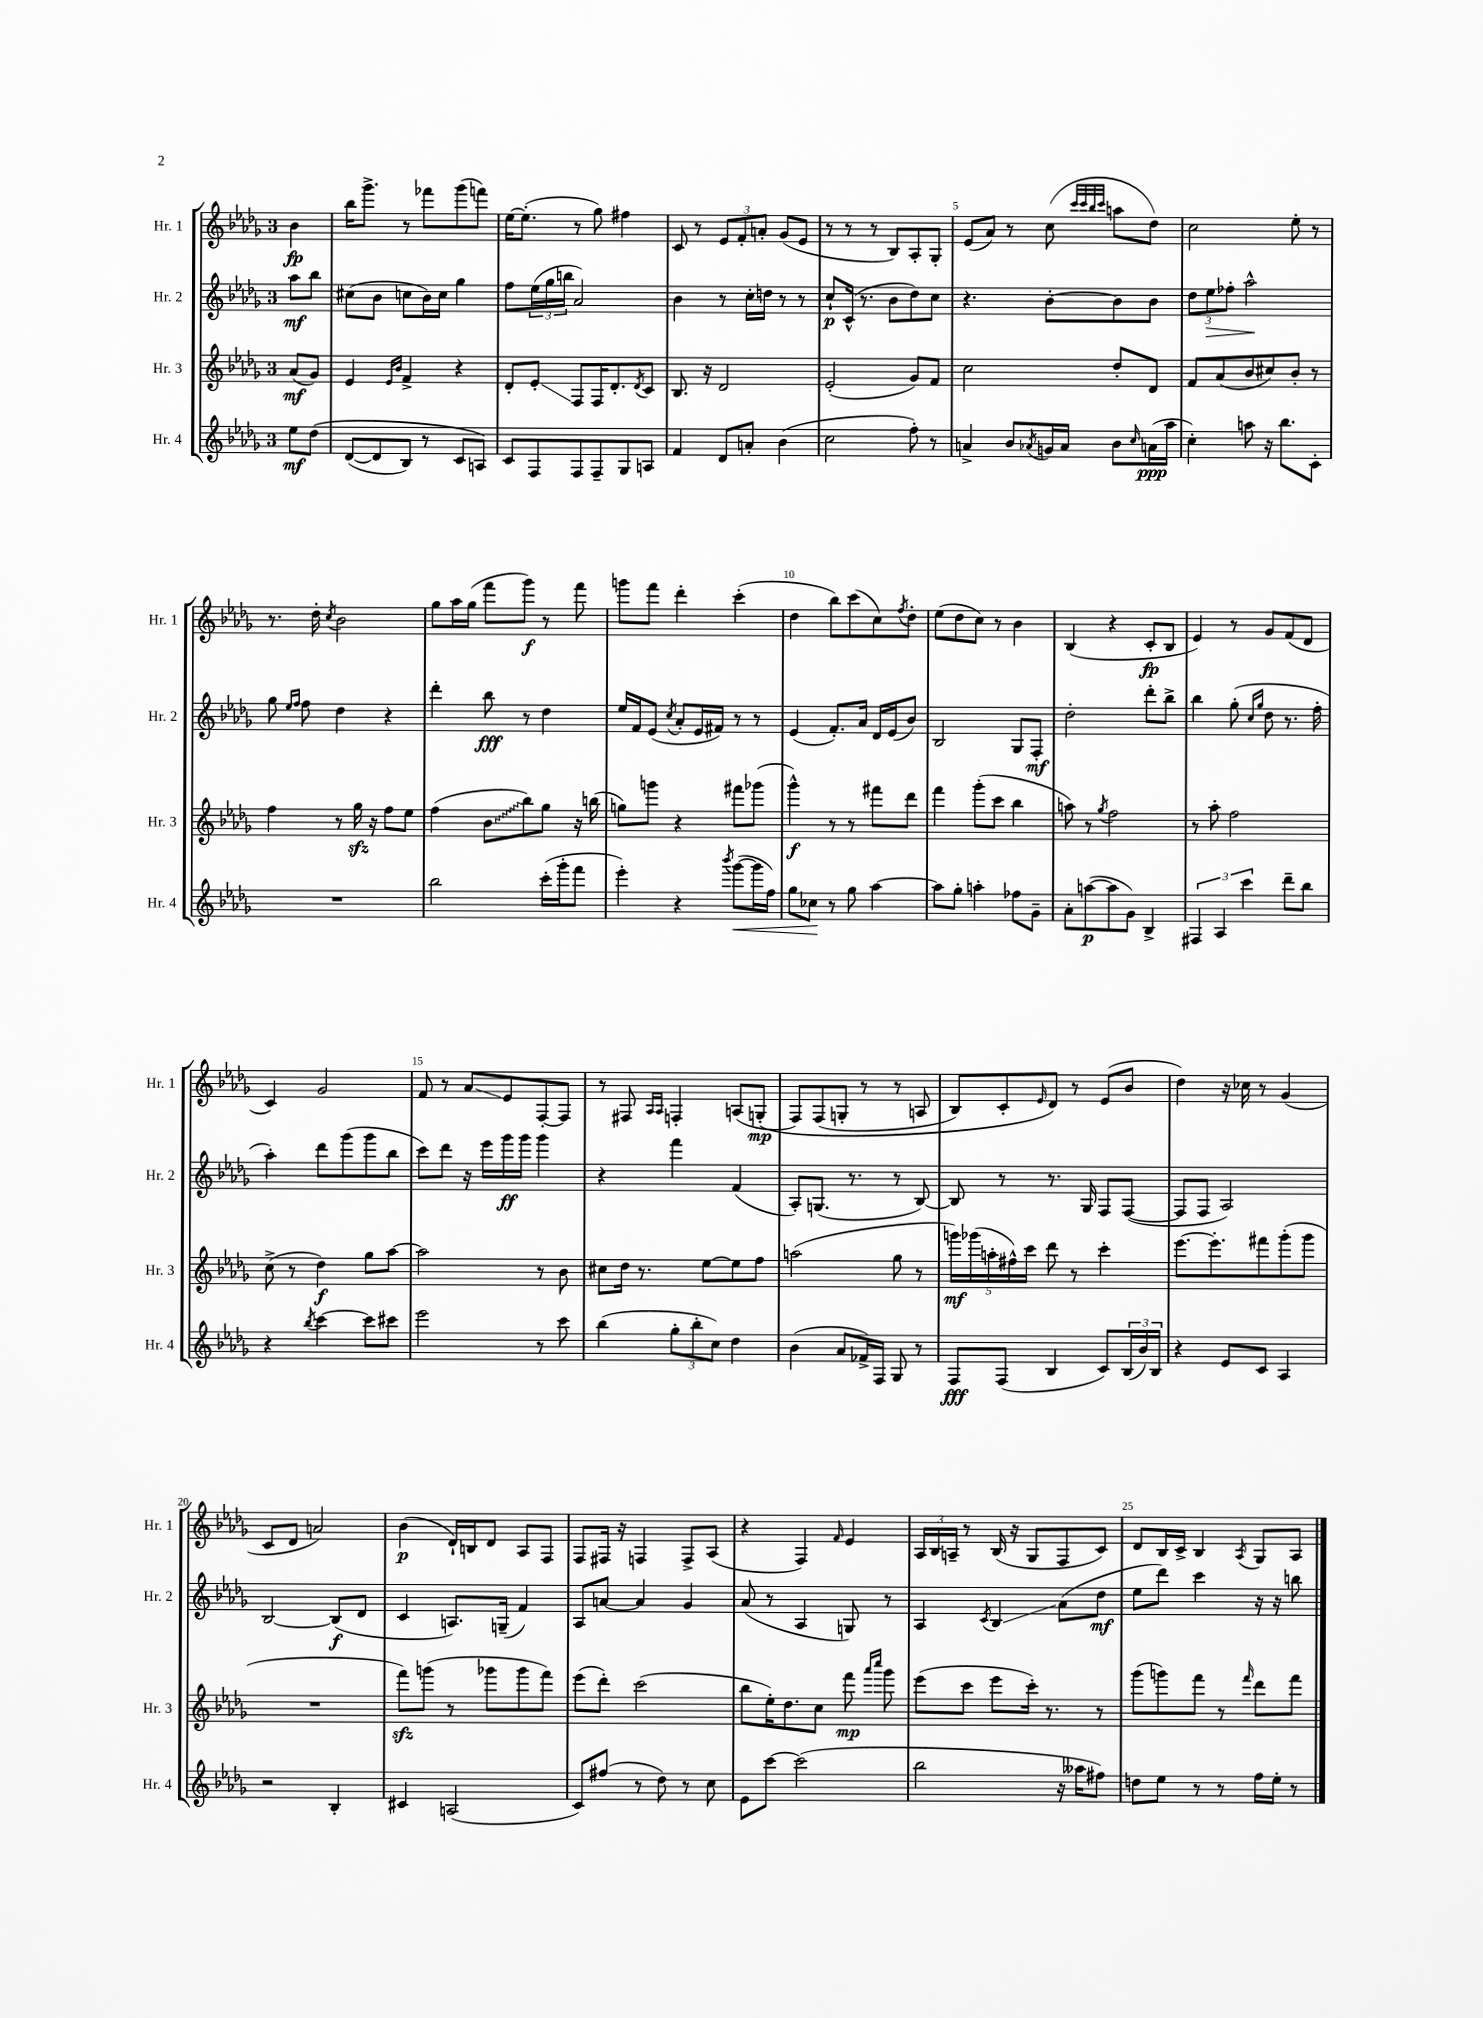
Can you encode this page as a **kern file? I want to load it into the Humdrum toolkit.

**kern	**kern	**kern	**kern
*staff4	*staff3	*staff2	*staff1
*clefG2	*clefG2	*clefG2	*clefG2
*k[b-e-a-d-g-]	*k[b-e-a-d-g-]	*k[b-e-a-d-g-]	*k[b-e-a-d-g-]
*M3/4	*M3/4	*M3/4	*M3/4
8ee-	(8a-	8aa-	4b-
&(8dd-	8g-)	8bb-	.
=	=	=	=
([8d-	4e-	(8cc#	16bb-
.	.	.	8.ggg-^
8d-]	.	8b-	.
.	16qqe-	.	.
.	16qqb-	.	.
8B-)	4f^	8cc	8r
8r	.	16b-)	8fff-
.	.	16cc	.
8c	4r	4gg-	(8ggg-
8A&)	.	.	8fff)
=	=	=	=
8c	8d-'	8ff	[16ee-
.	.	.	(8.ee-']
8F	8e-'	(24ee-	.
.	.	24gg-	.
.	.	24bb	.
8F	8F	2a-)	8r
8F~	16F	.	8gg-)
.	8.d-'	.	.
8G-	.	.	4ff#
.	8qd-	.	.
8A	8c	.	.
=	=	=	=
4f	8.B-	4b-	8c
.	.	.	8r
.	16r	.	.
8d-	2d-	8r	12e-
.	.	.	12f'
8a'	.	16cc'	.
.	.	.	12a'
.	.	16dd	.
(4b-	.	8r	(8g-
.	.	8r	8e-
=	=	=	=
2cc	(2e-'	8cc`	8r
.	.	(16c^^	8r
.	.	8.r	.
.	.	.	8r
.	.	8b-	8B-)
8ff')	8g-)	8dd-)	8A-'
8r	8f	8cc	8G-'
=	=	=	=
4a^	2cc	4.r	(8e-
.	.	.	8a-)
8b-	.	.	8r
8qa-	.	.	.
16g	.	[8b-'	(8cc
16a-	.	.	.
.	.	.	32qqccc
.	.	.	32qqccc
.	.	.	32qqbb-
.	.	.	32qqccc
8b-	8dd-'	8b-]	8aa
16qqcc	.	.	.
(16a	8d-	8b-	8dd-)
16aa-	.	.	.
=	=	=	=
4cc')	8f	12dd-	2cc
.	.	12ee-	.
.	(8a-	.	.
.	.	12ff-'	.
8aa	8b-	2aa-^^	.
16r	8cc#)	.	.
8.bb-	.	.	.
.	8b-'	.	8ee-'
8c'	8r	.	8r
=	=	=	=
2.r	4ff	8gg-	8.r
.	.	16qqee-	.
.	.	16qqff	.
.	.	8ff	.
.	.	.	16dd-'
.	.	.	8qcc
.	8r	4dd-	2b-
.	16gg-	.	.
.	16r	.	.
.	8ff	4r	.
.	8ee-	.	.
=	=	=	=
2bb-	(4ff	4ddd-'	8gg-
.	.	.	16aa-
.	.	.	(16gg-
.	8b-	8bb-	8fff
.	8bb-)	8r	8ggg-)
(16ccc'	8gg-	4dd-	8r
16ggg-'	.	.	.
8fff	16r	.	8fff
.	(16bb	.	.
=	=	=	=
4eee-')	8gg)	16ee-	8ggg
.	.	16f	.
.	8ggg	(8e-	8fff
.	.	8qcc	.
4r	4r	8a-'	4ddd-'
.	.	16e-	.
.	.	16f#)	.
8qbbb-	.	.	.
([8ggg-	8fff#	8r	(4ccc'
16ggg-]	(8ggg-	8r	.
16ff)	.	.	.
=	=	=	=
8gg-	4ggg-^^)	(4e-	4dd-
8cc-	.	.	.
8r	8r	8.f')	8bb-)
8gg-	8r	.	(8ccc
.	.	16a-	.
[4aa-	8fff#	16d-	8cc)
.	.	(16e-	.
.	.	.	8qff
.	8ddd-	8b-)	8dd-'
=	=	=	=
8aa-]	4fff	2B-	(8ee-
8gg-'	.	.	8dd-
4aa'	(8ggg-'	.	8cc)
.	8ccc	.	8r
8ff-	4bb-	8G-	4b-
8g-~	.	8F'	.
=	=	=	=
8a-'	8aa)	2dd-'	(4B-
([8aa	8r	.	.
.	8qgg-	.	.
8aa]	2ff	.	4r
8g-)	.	.	.
4B-^	.	8ddd-'	8c'
.	.	8bb-^	8B-
=	=	=	=
6F#	8r	4bb-	4e-)
.	8aa-'	.	.
6A-	.	.	.
.	2ff	(8gg-'	8r
6ccc	.	.	.
.	.	16qqcc	.
.	.	16qqgg-	.
.	.	8dd-	8g-
8ddd-~	.	8.r	(8f
8bb-	.	.	8d-
.	.	16ff'	.
=	=	=	=
4r	(8cc^	4aa-')	4c)
.	8r	.	.
8qbb-	.	.	.
[4ccc	4dd-)	8ddd-	2g-
.	.	(8ggg-	.
8ccc]	8gg-	8ggg-	.
8ccc#	[8aa-	8bb-	.
=	=	=	=
2eee-	2aa-]	8ccc)	8f
.	.	8ddd-	8r
.	.	16r	8a-
.	.	16eee-	.
.	.	16ggg-	8e-
.	.	16ggg-	.
8r	8r	4ggg-	[8F'
8ccc	8b-	.	8F]
=	=	=	=
(4bb-	8cc#	4r	8r
.	16dd-	.	8F#
.	8.r	.	.
.	.	.	16qqA-
.	.	.	16qqA-
12gg-'	.	4fff	4F'
12bb-'	.	.	.
.	[8ee-	.	.
12cc)	.	.	.
4dd-	8ee-]	(4f	(8A
.	8ff	.	&(8G'
=	=	=	=
(4b-	(2aa	8A-')	8F)
.	.	(8.G	(8F
8a-	.	.	8G'
.	.	8.r	.
16f-^)	.	.	8r
16F	.	.	.
8G-	8gg-	8r	8r
8r	8r	[8B-)	8A
=	=	=	=
8F	20ggg)	8B-]	8B-)
.	(20ggg-	.	.
.	20aa'	.	.
(8F	.	8r	8c'
.	20ff#^^)	.	.
.	20ccc	.	.
.	.	.	16qqe-
4B-	8ddd-	8.r	8d-&)
.	8r	.	8r
.	.	16G-	.
8c)	4ccc'	8F	(8e-
(24B-	.	([8F	8b-
24b-)	.	.	.
24B-	.	.	.
=	=	=	=
4r	[8.eee-	8F]	4dd-)
.	.	8F	.
.	8.eee-']	.	.
8e-	.	2A-)	16r
.	.	.	16cc-
8c	8fff#	.	8r
4A-	(8ggg-'	.	(4g-
.	8ggg-	.	.
=	=	=	=
2r	2.r	[2B-	8c
.	.	.	8d-
.	.	.	2a)
4B-'	.	(8B-]	.
.	.	8d-	.
=	=	=	=
4c#	8fff)	4c	(4b-
.	(8ggg	.	.
(2A	8r	8.A)	16d-`)
.	.	.	16B
.	8ggg-	.	8d-
.	.	(16G~	.
.	8ggg-	4f)	8A-
.	8fff)	.	8F
=	=	=	=
8c)	(8eee-	8A-	8F
(8ff#	8ddd-')	[8a	16F#
.	.	.	16r
8r	(2ccc	4a]	4F
8dd-)	.	.	.
8r	.	4g-	8F^
8cc	.	.	(8A-
=	=	=	=
8e-	8bb-	(8a-	4r
[8ccc	16ee-')	8r	.
.	8.dd-	.	.
(2ccc]	.	4A-	4F)
.	8cc	.	.
.	.	.	16qqf
.	8fff	8G)	4e-
.	16qqaaa-	.	.
.	16qqcccc	.	.
.	8ggg-	8r	.
=	=	=	=
2bb-	(8eee-	4A-	24A-
.	.	.	24B-
.	.	.	24A~
.	8ccc	.	8r
.	.	8qc	.
.	8eee-	4B-	(16B-
.	.	.	16r
.	16ccc')	.	8G-
.	8.r	.	.
16r	.	(8a-	8F
16aa--	.	.	.
8ff#)	8r	8dd-	8c)
=	=	=	=
8dd	(8ggg-	8ee-	8d-
8ee-	8ggg)	8ddd-)	16B-
.	.	.	16c^
8r	8fff	4ccc	4B-
8r	8r	.	.
.	16qqfff	.	8qA-
16ff	8ddd-	16r	8G-
16ee-'	.	16r	.
8r	8fff	8bb	8A-
==	==	==	==
*-	*-	*-	*-
